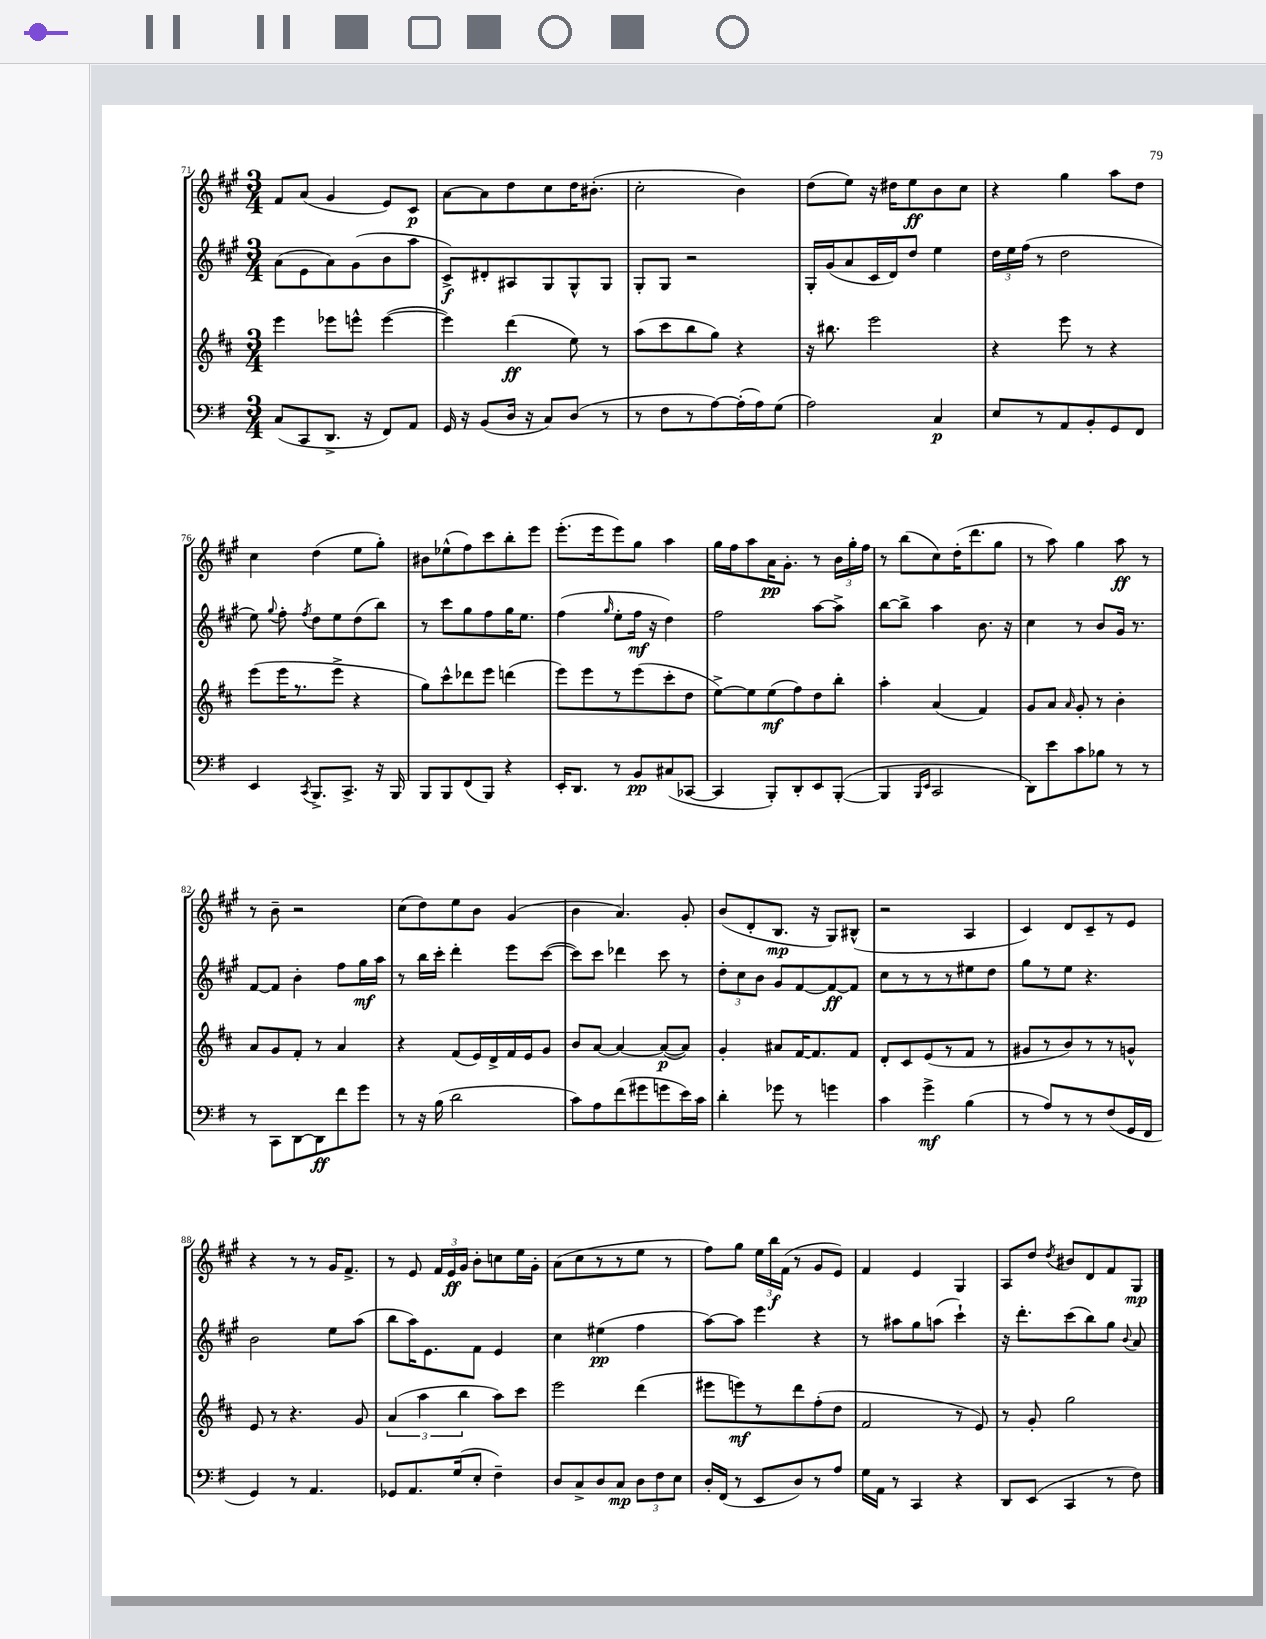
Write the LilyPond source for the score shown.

<<
\new StaffGroup <<
\new Staff = "s0" {
    \clef treble \key a \major \numericTimeSignature \time 3/4
    \autoBeamOff fis'8[ a'8]( gis'4 e'8[) cis'8]\p |
    a'8[~ a'8 d''8 cis''8 d''16 bis'8.]-.( |
    cis''2-. b'4) |
    d''8[( e''8]) r16 dis''16[ e''8\ff b'8 cis''8] |
    r4 gis''4 a''8[ d''8] |
    cis''4 d''4( e''8[ gis''8]-.) |
    bis'8[ ees''8-^( fis''8) cis'''8 b''8-. e'''8] |
    e'''8.[-.( e'''16 e'''8) gis''8] a''4 |
    gis''16[ fis''16 a''8 a'16\pp gis'8.]-. r8 \tuplet 3/2 { b'16[ gis''16-. fis''16] } |
    r8 b''8[( cis''8) d''16-.( d'''8. gis''8] |
    r8 a''8) gis''4 a''8\ff r8 |
    r8 b'8-- r2 |
    cis''8[( d''8) e''8 b'8] gis'4( |
    b'4 a'4.) gis'8-. |
    b'8[( d'8-. b8.]\mp r16 gis8[) bis8]-^( |
    r2 a4 |
    cis'4) d'8[ cis'8-- r8 e'8] |
    r4 r8 r8 gis'16[ fis'8.]-> |
    r8 e'8 \tuplet 3/2 { fis'16[ e'16\ff gis'16] } b'8[-. c''8 e''16 gis'16]-. |
    a'8[( cis''8 r8 r8 e''8] r8 |
    fis''8[) gis''8] \tuplet 3/2 { e''16[ b''16\f fis'16]( } r8 gis'8[ e'8]) |
    fis'4 e'4 gis4 |
    a8[ d''8] \acciaccatura { d''8 } bis'8[ d'8 fis'8 gis8]\mp \bar "|." |
}
\new Staff = "s1" {
    \clef treble \key a \major \numericTimeSignature \time 3/4
    \autoBeamOff a'8[( e'8 a'8) gis'8( b'8 a''8] |
    cis'8[->\f) dis'8-. ais8 gis8 gis8-^ gis8] |
    gis8[-. gis8] r2 |
    gis16[-. gis'16( a'8 cis'16 d'16) d''8] e''4 |
    \tuplet 3/2 { d''16[ e''16 fis''16]( } r8 d''2 |
    e''8) \appoggiatura { gis''8 } fis''8-. \acciaccatura { fis''8 } d''8[ e''8 d''8( b''8]) |
    r8 cis'''8[ gis''8 fis''8 gis''16 e''8.] |
    fis''4( \grace { gis''16 } e''8[-. fis''16]\mf r16 d''4) |
    fis''2 a''8[~ a''8]-> |
    b''8[~ b''8]-> a''4 b'8. r16 |
    cis''4 r8 b'8[ gis'16] r8. |
    fis'8[~ fis'8] b'4-. fis''8[ gis''16\mf a''16] |
    r8 b''16[ cis'''16]-. d'''4-. e'''8[ cis'''8]~( |
    cis'''8[) cis'''8] des'''4 cis'''8 r8 |
    \tuplet 3/2 { d''8[-. cis''8 b'8] } gis'8[ fis'8~ fis'8~\ff fis'8] |
    cis''8[ r8 r8 r8 eis''8 d''8] |
    gis''8[ r8 e''8] r4. |
    b'2 e''8[ a''8]( |
    b''8[ a''16) e'8. fis'8] e'4 |
    cis''4 eis''4\pp( fis''4 |
    a''8[~) a''8] e'''4 r4 |
    r8 ais''8[ gis''8 a''8]( cis'''4-!) |
    r16 d'''8.[-. cis'''8( b''8) gis''8] \appoggiatura { b'8 } a'8 \bar "|." |
}
\new Staff = "s2" {
    \clef treble \key d \major \numericTimeSignature \time 3/4
    \autoBeamOff e'''4 ees'''8[ e'''8]-^ e'''4~( |
    e'''4) d'''4\ff( e''8) r8 |
    a''8[( cis'''8 b''8 g''8]) r4 |
    r16 bis''8. e'''2 |
    r4 e'''8 r8 r4 |
    e'''8[( e'''16 r8. e'''8]-> r4 |
    g''8[) cis'''8-^ des'''8 e'''8] d'''4( |
    e'''8[) e'''8 r8 e'''8( cis'''8-. d''8] |
    e''8[~->) e''8 e''8\mf( fis''8) d''8 b''8]-. |
    a''4-. a'4( fis'4) |
    g'8[ a'8] \grace { a'16 } g'8-. r8 b'4-. |
    a'8[ g'8 fis'8]-. r8 a'4 |
    r4 fis'8[( e'16) d'16-> fis'16 e'16 g'8] |
    b'8[ a'8]~ a'4~ a'8[~\p( a'8]) |
    g'4-. ais'8[ fis'16~ fis'8. fis'8] |
    d'8[-. cis'8 e'8( r8 fis'8] r8 |
    gis'8[ r8 b'8) r8 r8 g'8]-^ |
    e'8 r8 r4. g'8 |
    \tuplet 3/2 { a'4( a''4 b''4 } a''8[) cis'''8] |
    e'''2 d'''4( |
    eis'''8[ e'''8\mf) r8 d'''8 fis''8-.( d''8] |
    fis'2 r8 e'8) |
    r8 g'8-. g''2 \bar "|." |
}
\new Staff = "s3" {
    \clef bass \key g \major \numericTimeSignature \time 3/4
    \autoBeamOff c8[( c,8 d,8.]-> r16 fis,8[) a,8] |
    g,16 r16 b,8[( d16] r16 c8[) d8]( r8 |
    r8 fis8[ r8 a8~) a16-.( a16) g8]( |
    a2) c4\p |
    e8[ r8 a,8 b,8-. g,8 fis,8] |
    e,4 \acciaccatura { c,8 } b,,8.[-> c,8.]-> r16 b,,16 |
    b,,8[ b,,8 fis,8( b,,8]) r4 |
    e,16[-. d,8.] r8 b,8[\pp cis8( ces,8]~ |
    ces,4 b,,8[-.) d,8-. e,8 b,,8]~-.( |
    b,,4 \grace { b,,16[ e,16] } c,2 |
    d,8[) e'8 c'8 bes8] r8 r8 |
    r8 c,8[ d,8~ d,8\ff fis'8 g'8] |
    r8 r16 b16( d'2 |
    c'8[) a8 fis'8( gis'8 g'8 e'16) c'16] |
    d'4-. ges'8 r8 g'4 |
    c'4 g'4->\mf b4( |
    r8 a8[) r8 r8 fis8( g,16 fis,16] |
    g,4) r8 a,4. |
    ges,8[ a,8. g16( e8]-. fis4--) |
    d8[ c8-> d8 c8]\mp \tuplet 3/2 { d8[ fis8 e8] } |
    d16[-. fis,16]( r8 e,8[ d8) r8 a8] |
    g16[ a,16] r8 c,4 r4 |
    d,8[ e,8]( c,4 r8 fis8) \bar "|." |
}
>>
>>
\layout { \context { \Score currentBarNumber = #71 } }
